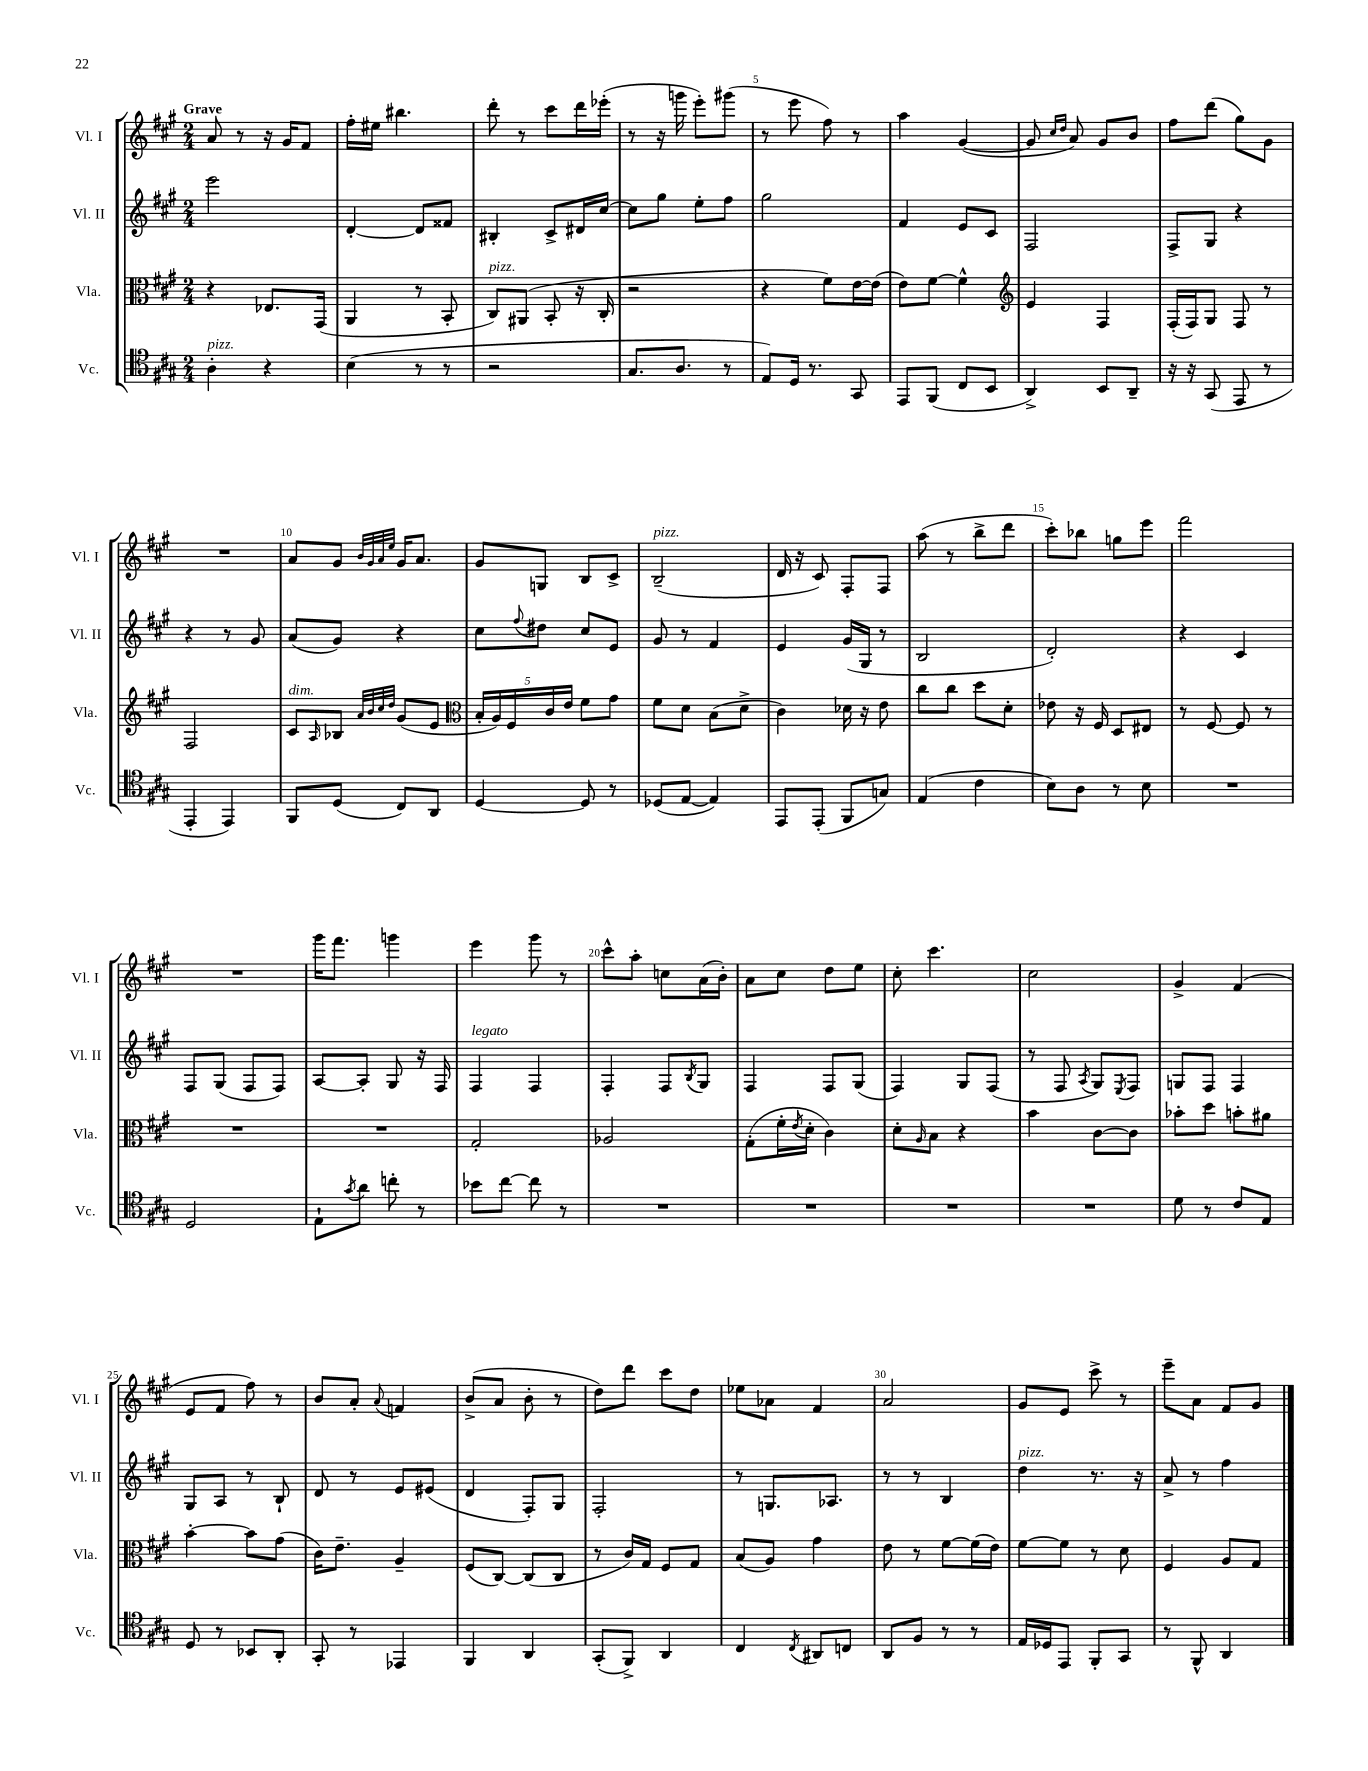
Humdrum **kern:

**kern	**kern	**kern	**kern
*part4	*part3	*part2	*part1
*staff4	*staff3	*staff2	*staff1
*I"Vc.	*I"Vla.	*I"Vl. II	*I"Vl. I
*I'Vc.	*I'Vla.	*I'Vl. II	*I'Vl. I
*clefC4	*clefC3	*clefG2	*clefG2
*k[f#c#g#]	*k[f#c#g#]	*k[f#c#g#]	*k[f#c#g#]
*M2/4	*M2/4	*M2/4	*M2/4
=1	=1	=1	=1
!	!	!	!LO:TX:a:B:t=Grave
!LO:TX:a:i:t=pizz.	!	!	!
4A'\	4r	2eee\	8a/
.	.	.	8r
4r	8.E-X/L	.	16r
.	.	.	16g#/KL
.	.	.	8f#/J
.	(16GG#/Jk	.	.
=2	=2	=2	=2
(4B\	4AA/	[4d'/	16ff#'\LL
.	.	.	16ee#X\JJ
.	.	.	4.bb#X\
8r	8r	8d/L]	.
8r	8BB'/	8f##X/J	.
=3	=3	=3	=3
!	!LO:TX:a:i:t=pizz.	!	!
2r	8C#/L)	4B#X'/	8ddd'\
.	(8AA#X/J	.	8r
.	8BB'/	8c#^/L	8ccc#\L
.	16r	16d#X/L	16ddd\L
.	16C#'/	[16cc#/JJ	(16eee-X'\JJ
=4	=4	=4	=4
8.G#/L	2r	8cc#\L]	8r
.	.	8gg#\J	16r
8.A/J	.	.	16gggn\
.	.	8ee'\L	8eee'\L)
8r	.	8ff#\J	(8ggg#X\J
=5	=5	=5	=5
8E/L)	4r	2gg#\	8r
16D/Jk	.	.	8eee\
8.r	.	.	.
.	8f#\L)	.	8ff#\)
8GG#/	[16e\L	.	8r
.	(16e\JJ]	.	.
=6	=6	=6	=6
8EE/L	8e\L)	4f#/	4aa\
(8FF#/J	[8f#\J	.	.
8C#/L	4f#^^\]	8e/L	([4g#/
8BB/J	.	8c#/J	.
=7	=7	=7	=7
*	*clefG2	*	*
4AA^/)	4e/	2F#/	8g#/]
.	.	.	16qqcc#/LL
.	.	.	16qqdd/JJ
.	.	.	8a/)
8BB/L	4F#/	.	8g#/L
8AA~/J	.	.	8b/J
=8	=8	=8	=8
16r	(16F#'/LL	8F#^/L	8ff#\L
16r	16F#/J)	.	.
(8GG#/	8G#/J	8G#/J	(8ddd\J
8EE/	8F#/	4r	8gg#\L)
8r	8r	.	8g#\J
!!LO:LB:g=z
=9	=9	=9	=9
4EE'/	2F#/	4r	2r
4EE/)	.	8r	.
.	.	8g#/	.
=10	=10	=10	=10
!	!LO:TX:a:i:t=dim.	!	!
8FF#/L	8c#/L	(8a/L	8a/L
.	16qqA/	.	.
(8D/J	8B-X/J	8g#/J)	8g#/J
.	32qqa/LLL	.	32qqb/LLL
.	32qqb/	.	32qqg#/
.	32qqcc#/	.	32qqa/
.	32qqdd/JJJ	.	32qqee/JJJ
8C#/L)	(8g#/L	4r	16g#/KL
.	.	.	8.a/J
8AA/J	8e/J	.	.
=11	=11	=11	=11
*	*clefC3	*	*
[4D/	20B'/LL	8cc#\L	8g#/L
.	20A/)	.	.
.	20F#/	.	.
.	.	8qqff#/	.
.	.	8dd#X\J	8Gn/J
.	20c#/	.	.
.	20e/JJ	.	.
8D/]	8f#\L	8cc#/L	8B/L
8r	8g#\J	8e/J	8c#^/J
=12	=12	=12	=12
!	!	!	!LO:TX:a:i:t=pizz.
(8D-X/L	8f#\L	8g#/	(2B~/
[8E/J	8d\J	8r	.
4E/])	(8B\L	4f#/	.
.	8d^\J	.	.
=13	=13	=13	=13
8EE/L	4c#\)	4e/	16d/
.	.	.	16r
(8EE'/J	.	.	8c#/)
8FF#/L	16d-X\	(16g#/LL	8F#'/L
.	16r	16G#/JJ	.
8Gn/J)	8e\	8r	8F#/J
=14	=14	=14	=14
(4E/	8cc#\L	2B/	(8aa\
.	8cc#\J	.	8r
4c#\	8dd\L	.	8bb^\L
.	8d'\J	.	8ddd\J
=15	=15	=15	=15
8B\L)	8e-X\	2d'/)	8ccc#'\L)
8A\J	16r	.	8bb-X\J
.	16F#/	.	.
8r	8D/L	.	8ggn\L
8B\	8E#X/J	.	8eee\J
=16	=16	=16	=16
2r	8r	4r	2fff#\
.	[8F#/	.	.
.	8F#/]	4c#/	.
.	8r	.	.
!!LO:LB:g=z
=17	=17	=17	=17
2D/	2r	8F#/L	2r
.	.	(8G#/J	.
.	.	8F#/L	.
.	.	8F#/J)	.
=18	=18	=18	=18
8E`\L	2r	[8A/L	16ggg#\KL
.	.	.	8.fff#\J
8qg#/	.	.	.
8a\J	.	8A'/J]	.
8ccn'\	.	8G#/	4gggn\
8r	.	16r	.
.	.	16F#/	.
=19	=19	=19	=19
!	!	!LO:TX:a:i:t=legato	!
8b-X\L	2G#'/	4F#/	4eee\
[8cc#\J	.	.	.
8cc#\]	.	4F#/	8ggg#\
8r	.	.	8r
=20	=20	=20	=20
2r	2A-X/	4F#'/	8ccc#^^\L
.	.	.	8aa'\J
.	.	8F#/L	8ccn\L
.	.	8qB/	.
.	.	8G#/J	(16a\L
.	.	.	16b'\JJ)
=21	=21	=21	=21
2r	(8G#'\L	4F#/	8a\L
.	16f#'\L	.	8cc#\J
.	8qe/	.	.
.	16d'\JJ	.	.
.	4c#\)	8F#/L	8dd\L
.	.	(8G#/J	8ee\J
=22	=22	=22	=22
2r	8d'\L	4F#/)	8cc#'\
.	16qqA/	.	.
.	8B\J	.	4.ccc#\
.	4r	8G#/L	.
.	.	(8F#/J	.
=23	=23	=23	=23
2r	4b\	8r	2cc#\
.	.	8F#/	.
.	.	8qA/	.
.	[8c#\L	8G#/L)	.
.	.	8qE/	.
.	8c#\J]	8F#/J	.
=24	=24	=24	=24
8d\	8b-X'\L	8Gn/L	4g#^/
8r	8dd\J	8F#/J	.
8c#/L	8bn'\L	4F#/	(4f#/
8E/J	8a#X\J	.	.
!!LO:LB:g=z
=25	=25	=25	=25
8D/	[4b'\	8G#/L	8e/L
8r	.	8A/J	8f#/J
8BB-X/L	8b\L]	8r	8ff#\)
8AA'/J	(8g#\J	8B`/	8r
=26	=26	=26	=26
8GG#'/	16c#\KL)	8d/	8b/L
.	8.e~\J	.	.
8r	.	8r	8a'/J
.	.	.	8qqa/
4EE-X/	4A~/	8e/L	4fn/
.	.	(8e#X/J	.
=27	=27	=27	=27
4FF#/	(8F#/L	4d/	(8b^/L
.	[8C#/J)	.	8a/J
4AA/	(8C#/L]	8F#'/L)	8b'\
.	8C#/J	8G#/J	8r
=28	=28	=28	=28
(8GG#'/L	8r	2F#'/	8dd\L)
8FF#^/J)	16c#/LL)	.	8ddd\J
.	16G#/JJ	.	.
4AA/	8F#/L	.	8ccc#\L
.	8G#/J	.	8dd\J
=29	=29	=29	=29
4C#/	(8B/L	8r	8ee-X\L
.	8A/J)	8.Gn/L	8a-X\J
8qC#/	.	.	.
8AA#X/L	4g#\	.	4f#/
.	.	8.A-X/J	.
8Cn/J	.	.	.
=30	=30	=30	=30
8AA/L	8e\	8r	2a/
8F#/J	8r	8r	.
8r	[8f#\L	4B/	.
8r	(16f#\L]	.	.
.	16e\JJ)	.	.
=31	=31	=31	=31
!	!	!LO:TX:a:i:t=pizz.	!
16E/LL	[8f#\L	4dd\	8g#/L
16D-X/J	.	.	.
8EE/J	8f#\J]	.	8e/J
8FF#'/L	8r	8.r	8ccc#^\
8GG#/J	8d\	.	8r
.	.	16r	.
=32	=32	=32	=32
8r	4F#/	8a^/	8eee~\L
8FF#^^/	.	8r	8a\J
4AA/	8A/L	4ff#\	8f#/L
.	8G#/J	.	8g#/J
==	==	==	==
*-	*-	*-	*-
